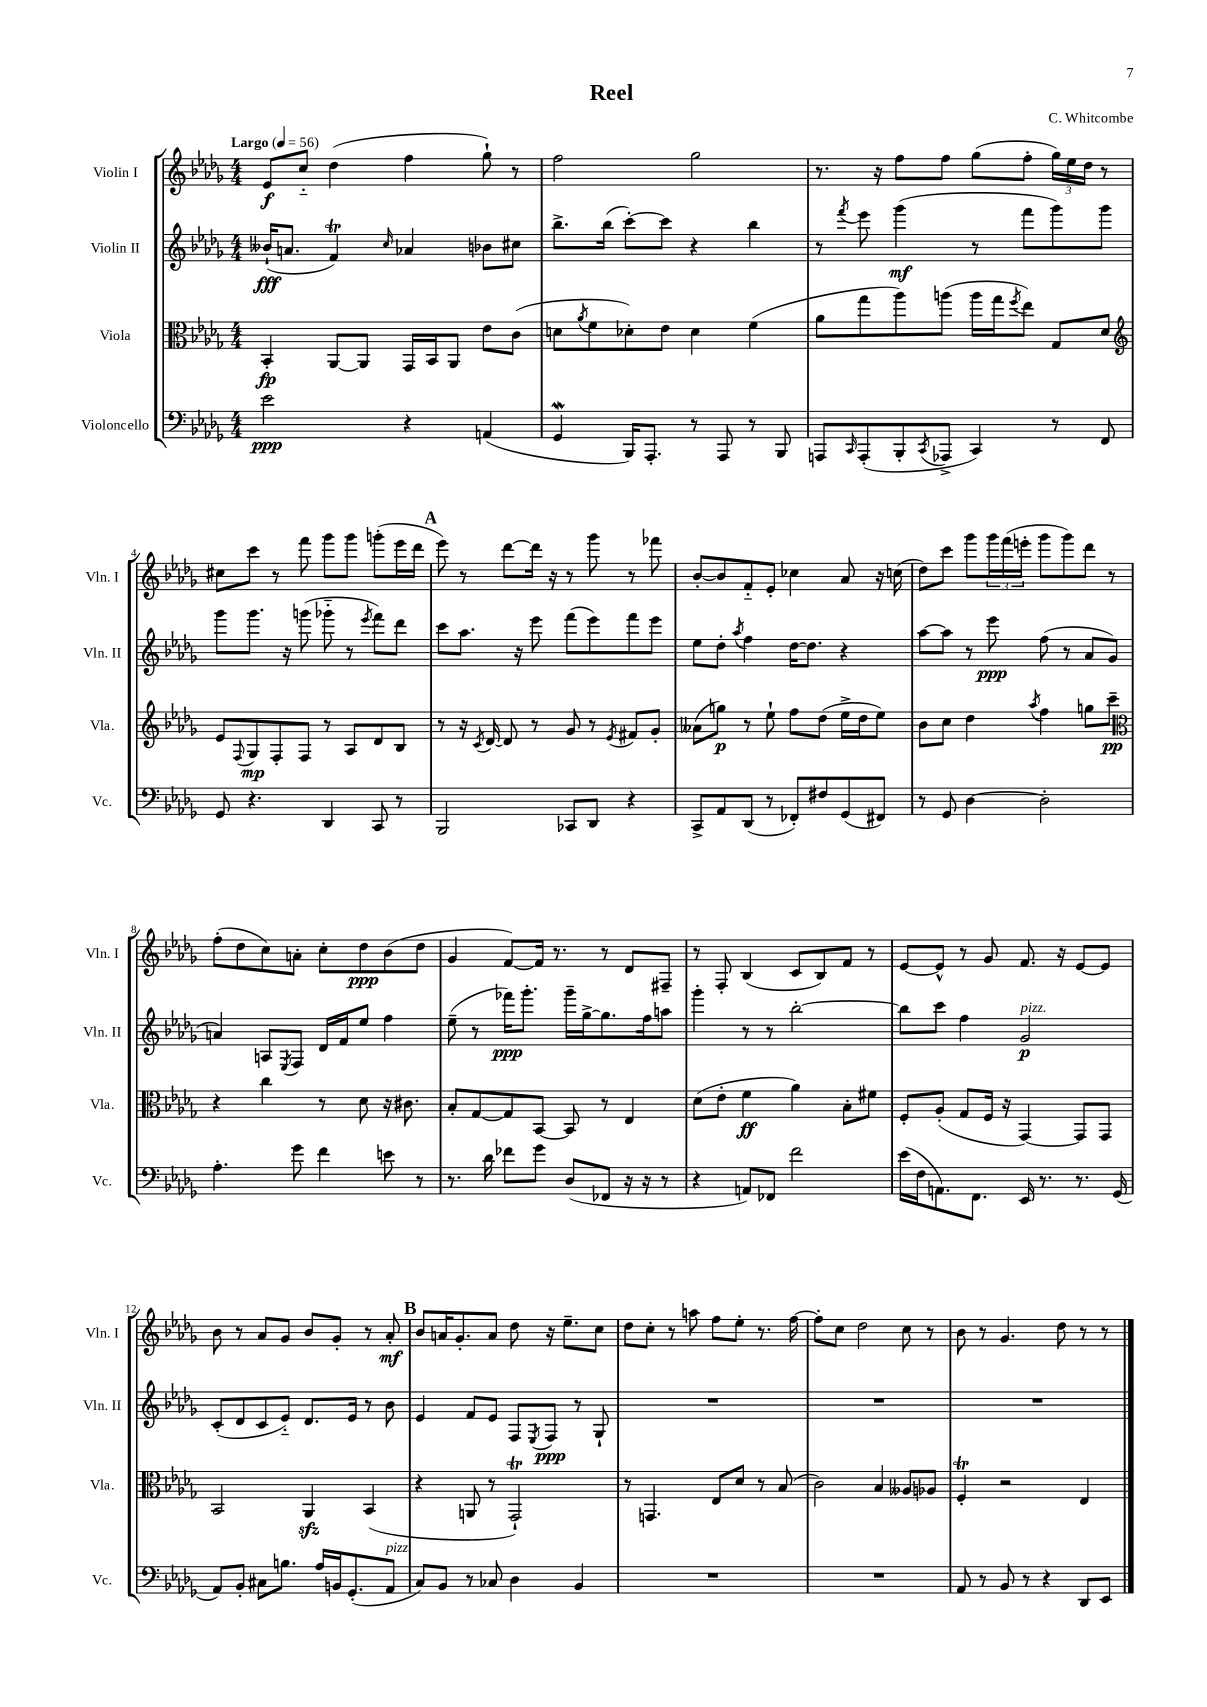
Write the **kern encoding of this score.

**kern	**dynam	**kern	**dynam	**kern	**dynam	**kern	**dynam
*part4	*part4	*part3	*part3	*part2	*part2	*part1	*part1
*staff4	*staff4	*staff3	*staff3	*staff2	*staff2	*staff1	*staff1
*I"Violoncello	*	*I"Viola	*	*I"Violin II	*	*I"Violin I	*
*I'Vc.	*	*I'Vla.	*	*I'Vln. II	*	*I'Vln. I	*
*clefF4	*	*clefC3	*	*clefG2	*	*clefG2	*
*k[b-e-a-d-g-]	*	*k[b-e-a-d-g-]	*	*k[b-e-a-d-g-]	*	*k[b-e-a-d-g-]	*
*M4/4	*	*M4/4	*	*M4/4	*	*M4/4	*
*MM56	*	*MM56	*	*MM56	*	*MM56	*
=1	=1	=1	=1	=1	=1	=1	=1
!	!	!	!	!	!	!LO:TX:a:B:t=Largo	!
2e-\	ppp	4BB-'/	fp	(16b--X`/KL	fff	8e-/L	f
.	.	.	.	8.an/J	.	.	.
.	.	.	.	.	.	8cc/J	.
.	.	[8AA-/L	.	4ft/)	.	(4dd-\	.
.	.	8AA-/J]	.	.	.	.	.
.	.	.	.	16qqcc/	.	.	.
4r	.	16GG-/LL	.	4a-X/	.	4ff\	.
.	.	16BB-/J	.	.	.	.	.
.	.	8AA-/J	.	.	.	.	.
(4AAn/	.	8e-\L	.	8b-X\L	.	8gg-`\)	.
.	.	(8c\J	.	8cc#X\J	.	8r	.
=2	=2	=2	=2	=2	=2	=2	=2
4GG-w/	.	8dn\L	.	8.bb-^\L	.	2ff\	.
.	.	8qa-/	.	.	.	.	.
.	.	8f\	.	.	.	.	.
.	.	.	.	(16bb-\Jk	.	.	.
16BBB-/KL)	.	8d-X'\)	.	[8ccc'\L)	.	.	.
8.AAA-'/J	.	.	.	.	.	.	.
.	.	8e-\J	.	8ccc\J]	.	.	.
8r	.	4d-\	.	4r	.	2gg-\	.
8AAA-/	.	.	.	.	.	.	.
8r	.	(4f\	.	4bb-\	.	.	.
8BBB-/	.	.	.	.	.	.	.
=3	=3	=3	=3	=3	=3	=3	=3
8AAAn/L	.	8a-\L	.	8r	.	8.r	.
16qqCC/	.	.	.	8qfff/	.	.	.
(8AAA'/	.	8gg-\	.	8eee-\	.	.	.
.	.	.	.	.	.	16r	.
8BBB-'/	.	8aa-\)	.	(4ggg-\	mf	8ff\L	.
8qCC/	.	.	.	.	.	.	.
8AAA-X^/J	.	(8aan\J	.	.	.	8ff\J	.
4CC/)	.	16aa\LL	.	8r	.	(8gg-\L	.
.	.	16gg-\J	.	.	.	.	.
.	.	8qff/	.	.	.	.	.
.	.	8ee-\J)	.	8fff\L	.	8ff'\J	.
8r	.	8G-/L	.	8ggg-\)	.	24gg-\LL)	.
.	.	.	.	.	.	24ee-\	.
.	.	.	.	.	.	24dd-\JJ	.
8FF/	.	8d-/J	.	8ggg-\J	.	8r	.
!!LO:LB:g=z
=4	=4	=4	=4	=4	=4	=4	=4
*	*	*clefG2	*	*	*	*	*
8GG-/	.	8e-/L	.	8ggg-\L	.	8cc#X\L	.
.	.	8qqF/	.	.	.	.	.
4.r	.	8G-/	mp	8.ggg-\J	.	8ccc\J	.
.	.	8F'/	.	.	.	8r	.
.	.	.	.	16r	.	.	.
.	.	8F/J	.	(8gggn\	.	8fff\	.
4DD-/	.	8r	.	8ggg-X\	.	8ggg-\L	.
.	.	8A-/L	.	8r	.	8ggg-\J	.
.	.	.	.	8qeee-/	.	.	.
8CC/	.	8d-/	.	8fff\L)	.	(8gggn'\L	.
8r	.	8B-/J	.	8ddd-\J	.	16eee-\L	.
.	.	.	.	.	.	16ddd-\JJ	.
!!LO:REH:place=s1:t=A
=5	=5	=5	=5	=5	=5	=5	=5
2BBB-/	.	8r	.	8ccc\L	.	8eee-\)	.
.	.	16r	.	8.aa-\J	.	8r	.
.	.	8qc/	.	.	.	.	.
.	.	[16d-/	.	.	.	.	.
.	.	8d-/]	.	.	.	[8ddd-\L	.
.	.	.	.	16r	.	.	.
.	.	8r	.	8eee-\	.	16ddd-\Jk]	.
.	.	.	.	.	.	16r	.
8CC-X/L	.	8g-/	.	(8fff\L	.	8r	.
8DD-/J	.	8r	.	8eee-\)	.	8ggg-\	.
.	.	8qe-/	.	.	.	.	.
4r	.	8f#X/L	.	8fff\	.	8r	.
.	.	8g-'/J	.	8eee-\J	.	8fff-X\	.
=6	=6	=6	=6	=6	=6	=6	=6
8CC^/L	.	(8a--X\L	.	8ee-\L	.	[8b-'/L	.
8AA-/	.	8ggn\J)	p	8dd-'\J	.	8b-/]	.
.	.	.	.	8qaa-/	.	.	.
(8DD-/J	.	8r	.	4ff\	.	8f/	.
8r	.	8ee-`\	.	.	.	8e-'/J	.
8FF-X'/L)	.	8ff\L	.	[16dd-\KL	.	4cc-X\	.
.	.	.	.	8.dd-\J]	.	.	.
8F#X/	.	(8dd-\J	.	.	.	.	.
(8GG-/	.	16ee-^\LL	.	4r	.	8a-/	.
.	.	16dd-\J	.	.	.	.	.
8FF#X/J)	.	8ee-\J)	.	.	.	16r	.
.	.	.	.	.	.	(16ccn\	.
=7	=7	=7	=7	=7	=7	=7	=7
8r	.	8b-\L	.	[8aa-\L	.	8dd-\L)	.
8GG-/	.	8cc\J	.	8aa-\J]	.	8ccc\J	.
[4D-\	.	4dd-\	.	8r	.	8ggg-\L	.
.	.	.	.	8eee-\	ppp	24ggg-\L	.
.	.	.	.	.	.	(24fff\	.
.	.	.	.	.	.	24eeen'\JJ	.
.	.	8qaa-/	.	.	.	.	.
2D-'\]	.	4ff\	.	(8ff\	.	8ggg-\L	.
.	.	.	.	8r	.	8ggg-\)	.
.	.	8ggn\L	.	8a-/L	.	8ddd-\J	.
.	.	8ccc~\J	pp	8g-/J	.	8r	.
!!LO:LB:g=z
=8	=8	=8	=8	=8	=8	=8	=8
*	*	*clefC3	*	*	*	*	*
4.A-'\	.	4r	.	4an/)	.	(8ff'\L	.
.	.	.	.	.	.	8dd-\	.
.	.	4cc\	.	8An/L	.	8cc\)	.
.	.	.	.	8qE-/	.	.	.
8g-\	.	.	.	8F/J	.	8an'\J	.
4f\	.	8r	.	16d-/LL	.	8cc'\L	.
.	.	.	.	16f/J	.	.	.
.	.	8d-\	.	8ee-/J	.	8dd-\	ppp
8en\	.	16r	.	4ff\	.	(8b-\	.
.	.	8.c#X\	.	.	.	.	.
8r	.	.	.	.	.	8dd-\J	.
=9	=9	=9	=9	=9	=9	=9	=9
8.r	.	8B-'/L	.	(8ee-~\	.	4g-/	.
.	.	[8G-/	.	8r	.	.	.
16d-\	.	.	.	.	.	.	.
8f-X\L	.	8G-/]	.	16fff-X\KL)	ppp	[8f/L)	.
.	.	.	.	8.ggg-'\J	.	.	.
8g-\J	.	[8BB-/J	.	.	.	16f/Jk]	.
.	.	.	.	.	.	8.r	.
(8D-/L	.	8BB-/]	.	16ggg-~\LL	.	.	.
.	.	.	.	[16gg-^\J	.	.	.
8FF-X/J	.	8r	.	8.gg-\]	.	8r	.
16r	.	4E-/	.	.	.	8d-/L	.
16r	.	.	.	16ff\k	.	.	.
8r	.	.	.	8aan\J	.	8F#X~/J	.
=10	=10	=10	=10	=10	=10	=10	=10
4r	.	(8d-\L	.	4ggg-'\	.	8r	.
.	.	8e-'\J	.	.	.	8F'/	.
8AAn/L)	.	4f\	ff	8r	.	(4B-/	.
8FF-X/J	.	.	.	8r	.	.	.
2f\	.	4a-\)	.	[2bb-'\	.	8c/L	.
.	.	.	.	.	.	8B-/)	.
.	.	8B-'\L	.	.	.	8f/J	.
.	.	8f#X\J	.	.	.	8r	.
=11	=11	=11	=11	=11	=11	=11	=11
(16e-\LL	.	8F'/L	.	8bb-\L]	.	[8e-/L	.
16F\J	.	.	.	.	.	.	.
8.AAn\)	.	(8A-'/J	.	8ccc\J	.	8e-^^/J]	.
.	.	8G-/L	.	4ff\	.	8r	.
8.FF\J	.	.	.	.	.	.	.
.	.	16F/Jk	.	.	.	8g-/	.
.	.	16r	.	.	.	.	.
!	!	!	!	!LO:TX:a:i:t=pizz.	!	!	!
16EE-/	.	[4GG-/)	.	2g-/	p	8.f/	.
8.r	.	.	.	.	.	.	.
.	.	.	.	.	.	16r	.
8.r	.	8GG-/L]	.	.	.	[8e-/L	.
.	.	8GG-/J	.	.	.	8e-/J]	.
(16GG-/	.	.	.	.	.	.	.
!!LO:LB:g=z
=12	=12	=12	=12	=12	=12	=12	=12
8AA-/L)	.	2BB-/	.	(8c'/L	.	8b-\	.
8BB-'/J	.	.	.	8d-/	.	8r	.
8C#X\L	.	.	.	8c/	.	8a-/L	.
8.Bn\J	.	.	.	8e-/J)	.	8g-/J	.
.	.	4AA-zz/	.	8.d-/L	.	8b-/L	.
16A-/LL	.	.	.	.	.	.	.
16BBn/J	.	.	.	.	.	8g-'/J	.
(8.GG-'/	.	.	.	16e-/Jk	.	.	.
.	.	(4BB-/	.	8r	.	8r	.
!LO:TX:a:i:t=pizz.	!	!	!	!	!	!	!
8AA-/J	.	.	.	8b-\	.	8a-'/	mf
!!LO:REH:place=s1:t=B
=13	=13	=13	=13	=13	=13	=13	=13
8C/L)	.	4r	.	4e-/	.	8b-/L	.
8BB-/J	.	.	.	.	.	16an/K	.
.	.	.	.	.	.	8.g-'/	.
8r	.	8AAn/	.	8f/L	.	.	.
8C-X/	.	8r	.	8e-/J	.	8a/J	.
4D-\	.	2GG-T`/)	.	8F/L	.	8dd-\	.
.	.	.	.	8qE-/	.	.	.
.	.	.	.	8F/J	ppp	16r	.
.	.	.	.	.	.	8.ee-~\L	.
4BB-/	.	.	.	8r	.	.	.
.	.	.	.	8G-`/	.	8cc\J	.
=14	=14	=14	=14	=14	=14	=14	=14
1r	.	8r	.	1r	.	8dd-\L	.
.	.	4.GGn/	.	.	.	8cc'\J	.
.	.	.	.	.	.	8r	.
.	.	.	.	.	.	8aan\	.
.	.	8E-/L	.	.	.	8ff\L	.
.	.	8d-/J	.	.	.	8ee-'\J	.
.	.	8r	.	.	.	8.r	.
.	.	(8B-/	.	.	.	.	.
.	.	.	.	.	.	[16ff\	.
=15	=15	=15	=15	=15	=15	=15	=15
1r	.	2c\)	.	1r	.	8ff'\L]	.
.	.	.	.	.	.	8cc\J	.
.	.	.	.	.	.	2dd-\	.
.	.	4B-/	.	.	.	.	.
.	.	8A--X/L	.	.	.	8cc\	.
.	.	8A-X/J	.	.	.	8r	.
=16	=16	=16	=16	=16	=16	=16	=16
8AA-/	.	4Ft'/	.	1r	.	8b-\	.
8r	.	.	.	.	.	8r	.
8BB-/	.	2r	.	.	.	4.g-/	.
8r	.	.	.	.	.	.	.
4r	.	.	.	.	.	.	.
.	.	.	.	.	.	8dd-\	.
8DD-/L	.	4E-/	.	.	.	8r	.
8EE-/J	.	.	.	.	.	8r	.
==	==	==	==	==	==	==	==
*-	*-	*-	*-	*-	*-	*-	*-
